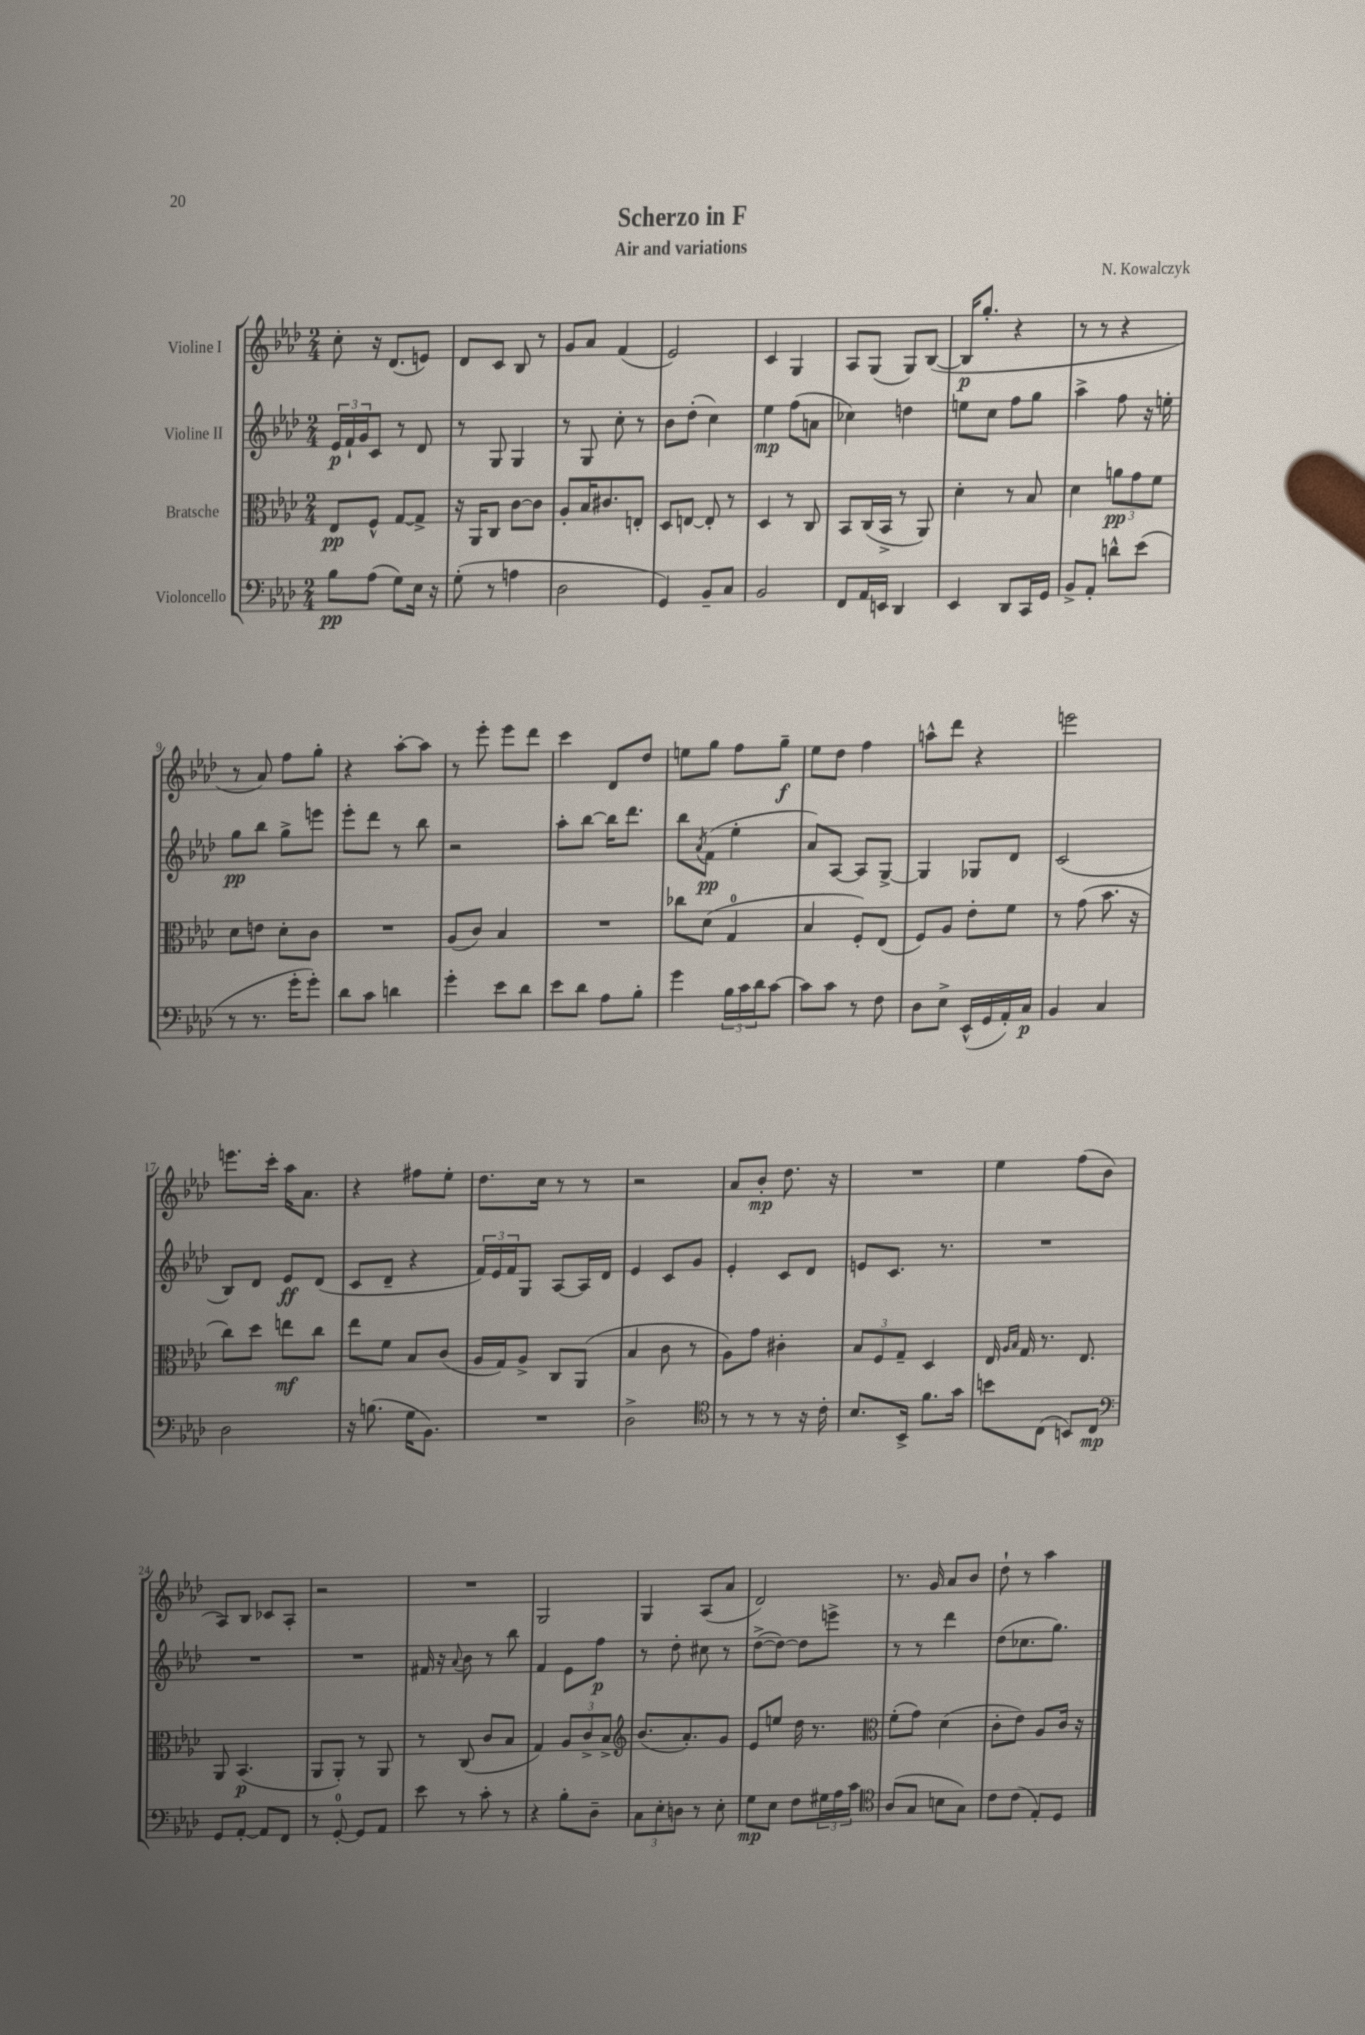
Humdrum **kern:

**kern	**dynam	**kern	**dynam	**kern	**dynam	**kern	**dynam
*part4	*part4	*part3	*part3	*part2	*part2	*part1	*part1
*staff4	*staff4	*staff3	*staff3	*staff2	*staff2	*staff1	*staff1
*I"Violoncello	*	*I"Bratsche	*	*I"Violine II	*	*I"Violine I	*
*clefF4	*	*clefC3	*	*clefG2	*	*clefG2	*
*k[b-e-a-d-]	*	*k[b-e-a-d-]	*	*k[b-e-a-d-]	*	*k[b-e-a-d-]	*
*M2/4	*	*M2/4	*	*M2/4	*	*M2/4	*
=1	=1	=1	=1	=1	=1	=1	=1
8B-\L	pp	8E-/L	pp	24e-/LL	p	8cc'\	.
.	.	.	.	24f`/	.	.	.
.	.	.	.	24g/J	.	.	.
(8A-\J	.	8F^^/J	.	8c/J	.	16r	.
.	.	.	.	.	.	(8.d-/L	.
8G\L)	.	[8G/L	.	8r	.	.	.
16E-\Jk	.	8G^/J]	.	8d-/	.	8en/J)	.
16r	.	.	.	.	.	.	.
=2	=2	=2	=2	=2	=2	=2	=2
(8G'\	.	16r	.	8r	.	8d-/L	.
.	.	16AA-/KL	.	.	.	.	.
8r	.	8C/J	.	8G/	.	8c/J	.
4An\	.	[8c\L	.	4G/	.	8B-/	.
.	.	8c\J]	.	.	.	8r	.
=3	=3	=3	=3	=3	=3	=3	=3
2D-\	.	8A-'/L	.	8r	.	8g/L	.
.	.	16B-/K	.	8G/	.	8a-/J	.
.	.	8.c#X/	.	.	.	.	.
.	.	.	.	8cc'\	.	(4f/	.
.	.	8En'/J	.	8r	.	.	.
=4	=4	=4	=4	=4	=4	=4	=4
4GG/)	.	8D-/L	.	8b-\L	.	2e-/)	.
.	.	[8En/J	.	(8dd-'\J	.	.	.
8BB-~/L	.	8E'/]	.	4cc\)	.	.	.
8C/J	.	8r	.	.	.	.	.
=5	=5	=5	=5	=5	=5	=5	=5
2BB-/	.	4D-/	.	4ee-\	mp	4c/	.
.	.	8r	.	(8ff\L	.	4G/	.
.	.	8C/	.	8an\J	.	.	.
=6	=6	=6	=6	=6	=6	=6	=6
8FF/L	.	8BB-/L	.	4cc-X\)	.	8A-/L	.
16AA-/L	.	(16C/L	.	.	.	(8G/J	.
16EEn/JJ	.	16BB-^/JJ	.	.	.	.	.
4DD-/	.	8r	.	4ddn\	.	8G/L)	.
.	.	8AA-/)	.	.	.	([8B-/J	.
=7	=7	=7	=7	=7	=7	=7	=7
4EE-/	.	4d-'\	.	8een\L	.	16B-/KL]	p
.	.	.	.	.	.	8.gg'/J	.
.	.	.	.	8cc\J	.	.	.
8DD-/L	.	8r	.	8ff\L	.	4r	.
16CC/L	.	8B-/	.	8gg\J	.	.	.
16GG/JJ	.	.	.	.	.	.	.
=8	=8	=8	=8	=8	=8	=8	=8
8BB-^/L	.	4d-\	.	4aa-^\	.	8r	.
8AA-'/J	.	.	.	.	.	8r	.
8dn^^\L	.	12an\L	pp	8ff\	.	4r	.
.	.	12g\	.	.	.	.	.
(8e-\J	.	.	.	16r	.	.	.
.	.	12f\J	.	.	.	.	.
.	.	.	.	16een'\	.	.	.
!!LO:LB:g=z
=9	=9	=9	=9	=9	=9	=9	=9
8r	.	8d-\L	.	8gg\L	pp	8r	.
8.r	.	8en\J	.	8bb-\J	.	8a-/)	.
.	.	8d-'\L	.	8gg^\L	.	8ff\L	.
16g'\KL	.	.	.	.	.	.	.
8g'\J)	.	8c\J	.	8eeen\J	.	8gg'\J	.
=10	=10	=10	=10	=10	=10	=10	=10
8d-\L	.	2r	.	8eee-'\L	.	4r	.
8c\J	.	.	.	8ddd-\J	.	.	.
4dn\	.	.	.	8r	.	[8aa-'\L	.
.	.	.	.	8bb-\	.	8aa-\J]	.
=11	=11	=11	=11	=11	=11	=11	=11
4g'\	.	(8A-/L	.	2r	.	8r	.
.	.	8c/J)	.	.	.	8eee-'\	.
8e-\L	.	4B-/	.	.	.	8eee-\L	.
8d-\J	.	.	.	.	.	8ddd-\J	.
=12	=12	=12	=12	=12	=12	=12	=12
8e-\L	.	2r	.	8aa-'\L	.	4ccc\	.
8d-\J	.	.	.	[8bb-\J	.	.	.
8A-\L	.	.	.	16bb-\KL]	.	8d-/L	.
.	.	.	.	8.ddd-\J	.	.	.
8B-'\J	.	.	.	.	.	8dd-/J	.
=13	=13	=13	=13	=13	=13	=13	=13
4g\	.	8cc-X\L	.	8bb-\L	.	8een\L	.
.	.	.	.	8qa-/	.	.	.
.	.	(8d-\J	.	(8f\J	pp	8gg\J	.
24B-\LL	.	4G/	.	4ee-'\	.	8ff\L	.
24c\	.	.	.	.	.	.	.
24d-\J	.	.	.	.	.	.	.
[8c\J	.	.	.	.	.	8gg~\J	f
=14	=14	=14	=14	=14	=14	=14	=14
8c\L]	.	4B-/	.	8a-/L)	.	8ee-\L	.
8c\J	.	.	.	[8A-/J	.	8dd-\J	.
8r	.	8F'/L)	.	8A-/L]	.	4ff\	.
8F\	.	(8E-/J	.	[8G^/J	.	.	.
=15	=15	=15	=15	=15	=15	=15	=15
8D-\L	.	8F/L)	.	4G/]	.	8aan^^\L	.
8E-^\J	.	8A-/J	.	.	.	8ddd-\J	.
(16EE-^^/LL	.	8e-'\L	.	8G-X/L	.	4r	.
16GG/	.	.	.	.	.	.	.
16AA-'/)	.	8f\J	.	8d-/J	.	.	.
16C/JJ	p	.	.	.	.	.	.
=16	=16	=16	=16	=16	=16	=16	=16
4BB-/	.	8r	.	(2c/	.	2eeen\	.
.	.	(8g\	.	.	.	.	.
4C/	.	8.b-\	.	.	.	.	.
.	.	16r	.	.	.	.	.
!!LO:LB:g=z
=17	=17	=17	=17	=17	=17	=17	=17
2D-\	.	8cc\L)	.	8B-/L)	.	8.eeen\L	.
.	.	8dd-\J	.	8d-/J	.	.	.
.	.	.	.	.	.	16ccc'\Jk	.
.	.	8een\L	mf	8e-/L	ff	16aa-\KL	.
.	.	.	.	.	.	8.a-\J	.
.	.	8cc\J	.	(8d-/J	.	.	.
=18	=18	=18	=18	=18	=18	=18	=18
16r	.	8ee-\L	.	8c/L	.	4r	.
(8.Bn\	.	.	.	.	.	.	.
.	.	8f\J	.	8d-~/J	.	.	.
16G\KL	.	8B-/L	.	4r	.	8ff#X\L	.
8.BB-\J)	.	.	.	.	.	.	.
.	.	(8c/J	.	.	.	8ee-'\J	.
=19	=19	=19	=19	=19	=19	=19	=19
2r	.	16A-/LL	.	24f/LL)	.	8.dd-\L	.
.	.	.	.	24e-/	.	.	.
.	.	16G/J)	.	.	.	.	.
.	.	.	.	24f/J	.	.	.
.	.	8A-^/J	.	8G/J	.	.	.
.	.	.	.	.	.	16cc\Jk	.
.	.	8C/L	.	[8A-/L	.	8r	.
.	.	(8AA-/J	.	16A-/L]	.	8r	.
.	.	.	.	16d-/JJ	.	.	.
=20	=20	=20	=20	=20	=20	=20	=20
2D-^\	.	4B-/	.	4e-/	.	2r	.
.	.	8c\	.	8c/L	.	.	.
.	.	8r	.	8g/J	.	.	.
=21	=21	=21	=21	=21	=21	=21	=21
*clefC4	*	*	*	*	*	*	*
8r	.	8A-\L)	.	4e-'/	.	8a-/L	.
8r	.	8g\J	.	.	.	8b-'/J	mp
8r	.	4c#X'\	.	8c/L	.	8.dd-\	.
16r	.	.	.	8d-/J	.	.	.
16c'\	.	.	.	.	.	16r	.
=22	=22	=22	=22	=22	=22	=22	=22
8.B-/L	.	12B-/L	.	8en/L	.	2r	.
.	.	12F/	.	.	.	.	.
.	.	.	.	8.c/J	.	.	.
.	.	12G~/J	.	.	.	.	.
16BB-^/Jk	.	.	.	.	.	.	.
8.f\L	.	4D-/	.	.	.	.	.
.	.	.	.	8.r	.	.	.
16g\Jk	.	.	.	.	.	.	.
=23	=23	=23	=23	=23	=23	=23	=23
8bn\L	.	16E-/	.	2r	.	4ee-\	.
.	.	16qqA-/LL	.	.	.	.	.
.	.	16qqB-/JJ	.	.	.	.	.
.	.	16G/	.	.	.	.	.
(8C\J	.	8.r	.	.	.	.	.
8BBn/L)	.	.	.	.	.	(8ff\L	.
.	.	8.E-/	.	.	.	.	.
8C/J	mp	.	.	.	.	8b-\J	.
!!LO:LB:g=z
=24	=24	=24	=24	=24	=24	=24	=24
*clefF4	*	*	*	*	*	*	*
8GG/L	.	8AA-/	.	2r	.	8A-/L)	.
[8AA-'/J	.	(4.BB-/	p	.	.	8B-/J	.
8AA-/L]	.	.	.	.	.	8c-X/L	.
8FF/J	.	.	.	.	.	8A-'/J	.
=25	=25	=25	=25	=25	=25	=25	=25
8r	.	8AA-/L	.	2r	.	2r	.
[8GG'/	.	8AA-'/J)	.	.	.	.	.
8GG/L]	.	8r	.	.	.	.	.
8AA-/J	.	8AA-/	.	.	.	.	.
=26	=26	=26	=26	=26	=26	=26	=26
8e-\	.	8r	.	16f#X/	.	2r	.
.	.	.	.	16r	.	.	.
.	.	.	.	8qqa-/	.	.	.
8r	.	(8C/	.	8b-\	.	.	.
8c'\	.	8c/L	.	8r	.	.	.
8r	.	8B-/J	.	8bb-\	.	.	.
=27	=27	=27	=27	=27	=27	=27	=27
4r	.	4G/)	.	4f/	.	2G/	.
8B-'\L	.	12A-/L	.	8e-\L	.	.	.
.	.	12c^/	.	.	.	.	.
8D-~\J	.	.	.	8ff\J	p	.	.
.	.	12B-^/J	.	.	.	.	.
=28	=28	=28	=28	=28	=28	=28	=28
*	*	*clefG2	*	*	*	*	*
12C\L	.	(8.b-/L	.	8r	.	4G/	.
12E-'\	.	.	.	.	.	.	.
.	.	.	.	8dd-'\	.	.	.
12Dn\J	.	.	.	.	.	.	.
.	.	8.a-'/)	.	.	.	.	.
8r	.	.	.	8cc#X\	.	(8A-/L	.
8E-'\	.	8g/J	.	8r	.	8a-/J	.
=29	=29	=29	=29	=29	=29	=29	=29
8G\L	mp	8e-/L	.	([8dd-^\L	.	2d-/)	.
8E-\J	.	8een/J	.	8dd-\J_)	.	.	.
8F\L	.	16dd-\	.	8dd-\L]	.	.	.
.	.	8.r	.	.	.	.	.
24G#X\L	.	.	.	8eeen^\J	.	.	.
24A-\	.	.	.	.	.	.	.
24c\JJ	.	.	.	.	.	.	.
=30	=30	=30	=30	=30	=30	=30	=30
*clefC4	*	*clefC3	*	*	*	*	*
(8A-/L	.	(8f'\L	.	8r	.	8.r	.
8G/J	.	8g\J)	.	8r	.	.	.
.	.	.	.	.	.	16g/	.
8Bn\L	.	(4d-\	.	4ddd-\	.	8a-/L	.
8G\J)	.	.	.	.	.	8b-/J	.
=31	=31	=31	=31	=31	=31	=31	=31
8c\L	.	8c'\L	.	(8dd-\L	.	8dd-`\	.
(8c\J	.	8e-\J)	.	8.cc-X\	.	8r	.
8E-'/L)	.	8A-/L	.	.	.	4aa-\	.
.	.	.	.	8.gg\J)	.	.	.
8D-/J	.	16c/Jk	.	.	.	.	.
.	.	16r	.	.	.	.	.
==	==	==	==	==	==	==	==
*-	*-	*-	*-	*-	*-	*-	*-
